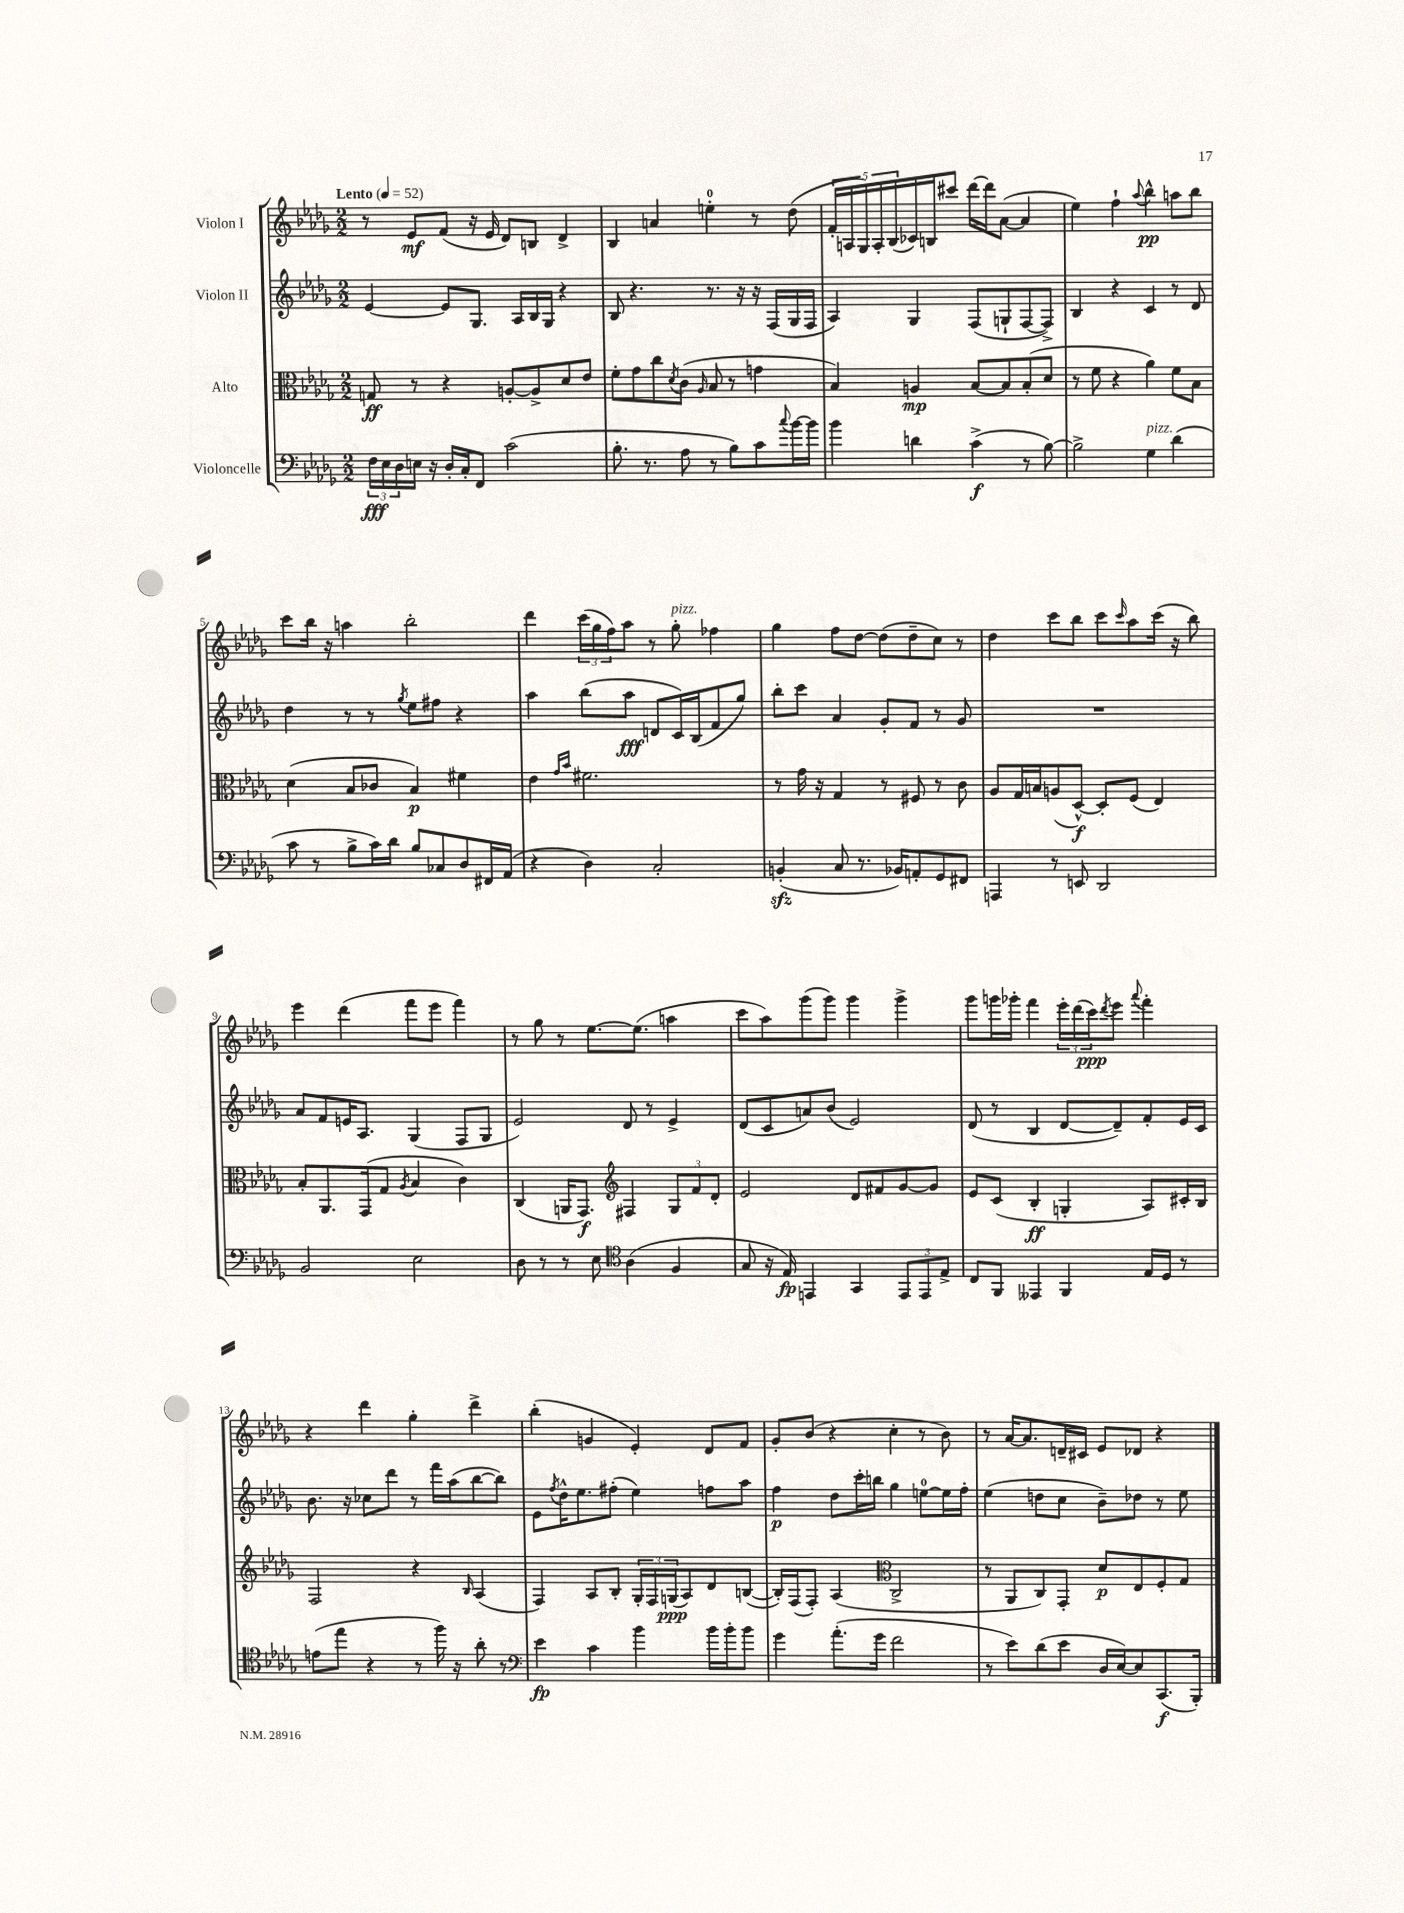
<<
\new StaffGroup <<
\new Staff = "s0" \with { instrumentName = "Violon I" } {
    \clef treble \key des \major \numericTimeSignature \time 2/2 \tempo "Lento" 4 = 52
    r8 ees'8\mf f'8( r16 ees'16 des'8) b8 des'4-> |
    bes4 a'4 e''4-0-. r8 des''8( |
    \tuplet 5/4 { f'16-. a16 ges16) a16-. bes16( } ces'16) b16 cis'''8 des'''16~ des'''16 aes'8~( aes'4 |
    ees''4) f''4-! \appoggiatura { aes''8 } bes''4-^\pp a''8 bes''8 |
    c'''8 bes''16 r16 a''4 bes''2-. |
    des'''4 \tuplet 3/2 { c'''16( ges''16 f''16) } aes''8 r8 ges''8-.^\markup { \italic "pizz." } fes''4 |
    ges''4 f''8 des''8~ des''8( des''8-- c''8) r8 |
    des''4 c'''8 bes''8 c'''8 \grace { c'''16 } aes''8 c'''16( r16 bes''8) |
    ees'''4 des'''4( f'''8 ees'''8 f'''4) |
    r8 ges''8 r8 ees''8.~ ees''8.( a''4 |
    c'''8 aes''8) ges'''8( ges'''8) ges'''4 ges'''4-> |
    ges'''8 g'''16 ges'''16-. f'''4 \tuplet 3/2 { ees'''16-. des'''16( c'''16\ppp) } \acciaccatura { des'''8 } ees'''8 \appoggiatura { aes'''8 } f'''4-. |
    r4 des'''4 ges''4-. des'''4-> |
    bes''4-.( g'4 ees'4-.) des'8 f'8 |
    ges'8-. bes'8( r4 c''4-. r8 bes'8) |
    r8 aes'16~ aes'8. d'16-- cis'16 ees'8 des'8 r4 \bar "|." |
}
\new Staff = "s1" \with { instrumentName = "Violon II" } {
    \clef treble \key des \major \numericTimeSignature \time 2/2
    ees'4~ ees'8 ges8. aes16 bes16 ges16 r4 |
    bes8 r4. r8. r16 r16 f16( ges16 f16 |
    aes4) ges4 f8( g8-! f8~ f8->) |
    bes4 r4 c'4 r8 des'8 |
    des''4 r8 r8 \acciaccatura { ges''8 } ees''8 fis''8 r4 |
    aes''4 bes''8( aes''8\fff d'8 c'16) bes16( f'8 ges''8) |
    bes''8-. c'''8 aes'4 ges'8-. f'8 r8 ges'8 |
    R1 |
    aes'8 f'8 e'16 aes8. ges4( f8 ges8 |
    ees'2) des'8 r8 ees'4-> |
    des'8( c'8 a'8) bes'8( ees'2) |
    des'8( r8 bes4 des'8~ des'8--) f'8-. ees'16 c'16 |
    bes'8. r16 ces''8 des'''8 r8 f'''16 aes''16( bes''8~ bes''8) |
    ees'8 \acciaccatura { f''8 } des''16-^ ees''8. fis''8-.( ees''4) f''8 aes''8 |
    f''4\p des''8 c'''16-. b''16 ges''4 e''8-0~ e''16 f''16-. |
    ees''4( d''8 c''8 bes'8--) des''8 r8 ees''8 \bar "|." |
}
\new Staff = "s2" \with { instrumentName = "Alto" } {
    \clef alto \key des \major \numericTimeSignature \time 2/2
    g8\ff r8 r4 a8~-. a8-> des'8 ees'8 |
    f'8-. ges'8 c''8 \acciaccatura { des'8 } c'8( \grace { aes16 } bes8 r8 g'4 |
    bes4) a4\mp bes8~ bes8 bes8-.( des'8 |
    r8 f'8 r4 aes'4) f'8 bes8 |
    des'4( bes8 ces'8 bes4\p) fis'4 |
    ees'4 \grace { ges'16 bes'16 } fis'2. |
    r8 ges'16 r16 ges4 r8 fis8 r8 c'8 |
    aes8 ges16 b16 a8( des8~-^\f) des8-. f8( ees4) |
    bes8-. aes,8. ges,16( ges8 \acciaccatura { aes8 } bes4 c'4) |
    c4( a,16 ges,8.\f) \clef treble fis4 \tuplet 3/2 { ges8 f'8 des'8-. } |
    ees'2 des'8 fis'8 ges'8~ ges'8 |
    ees'8 c'8( bes4-.\ff g4-. aes8) cis'16-. bes16 |
    f2 r4 \grace { bes16 } aes4( |
    f4) aes8 bes8-. \tuplet 3/2 { ges16-. f16 g16\ppp( } aes8) des'8 b8~( |
    b16-.) f16( f8-.) aes4( \clef alto c2-> |
    r8 aes,8 c8) ges,8-. des'8\p ees8 f8-. ges8 \bar "|." |
}
\new Staff = "s3" \with { instrumentName = "Violoncelle" } {
    \clef bass \key des \major \numericTimeSignature \time 2/2
    \tuplet 3/2 { f16\fff ees16 des16 } e16 r16 des16-. c16-. f,8 c'2( |
    bes8.-. r8. aes8 r8 bes8) c'8 \appoggiatura { c''8 } bes'16~ bes'16 |
    bes'4 d'4 c'4->\f( r8 bes8~) |
    bes2-> ges4^\markup { \italic "pizz." } des'4( |
    c'8 r8 bes8-> c'16) des'16 bes8 ces8 des8 fis,16 aes,16( |
    r4 des4) c2-. |
    b,4-.\sfz( c8 r8. bes,16) a,8-. ges,8 fis,8 |
    a,,4 r8 e,8 des,2 |
    bes,2 ees2 |
    des8 r8 r8 ees8 \clef tenor aes4( f4 |
    ges8 r16 ees16\fp) e,4 ges,4 \tuplet 3/2 { e,8 e,8 ees8-> } |
    c8 f,8 eeses,4 f,4 ees16 des16 r8 |
    e'8( ees''8 r4 r8 f''16) r16 aes'8-. r8 |
    \clef bass ees'4\fp c'4 bes'4 bes'16 bes'16-. bes'8 |
    ges'4 aes'8.-.( ges'16 f'2 |
    r8 ees'8) des'8( ees'8 des16 ees16~) ees8 c,8.\f( bes,,16-.) \bar "|." |
}
>>
>>
